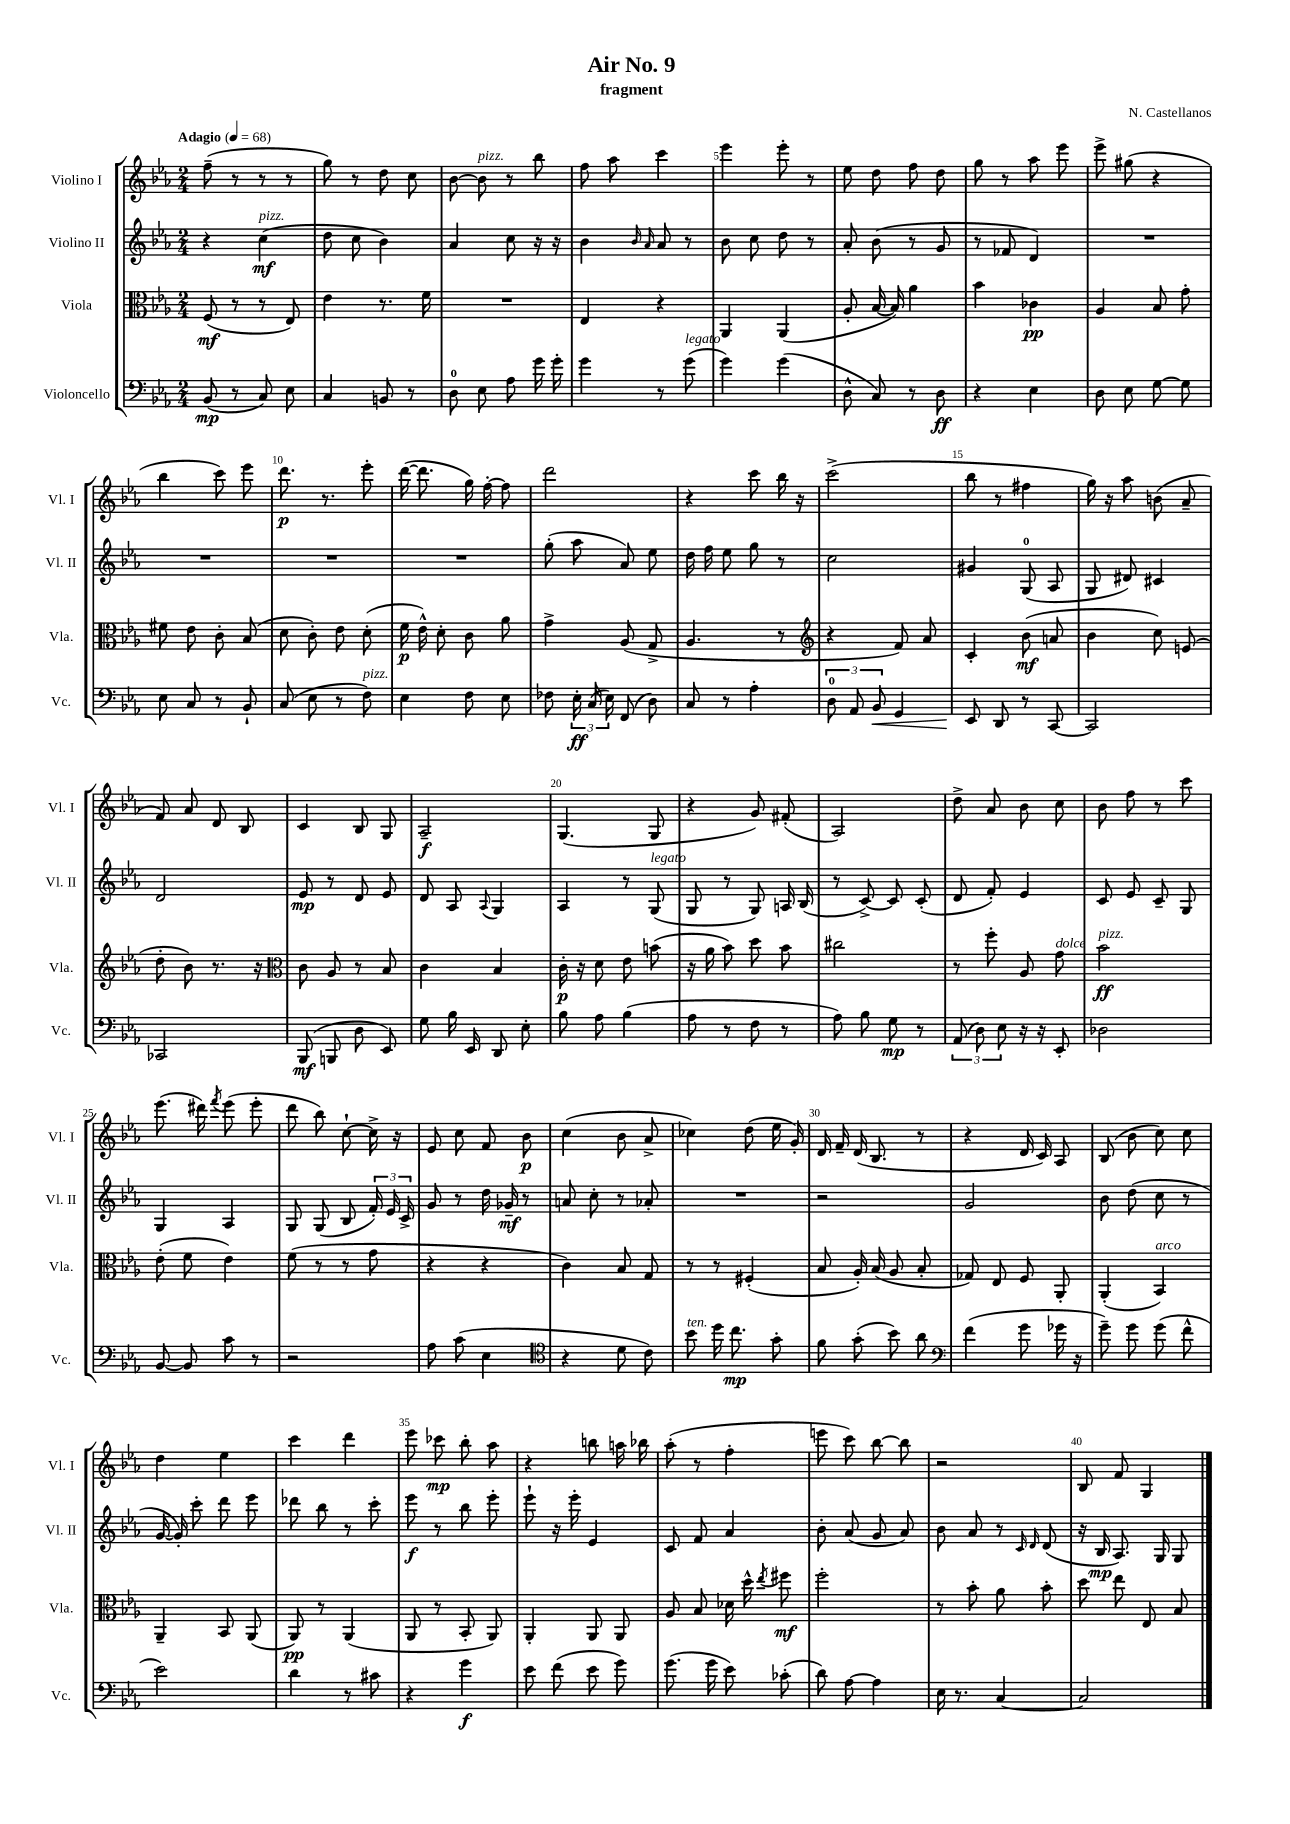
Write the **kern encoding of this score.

**kern	**kern	**kern	**kern
*staff4	*staff3	*staff2	*staff1
*clefF4	*clefC3	*clefG2	*clefG2
*k[b-e-a-]	*k[b-e-a-]	*k[b-e-a-]	*k[b-e-a-]
*M2/4	*M2/4	*M2/4	*M2/4
*MM68	*MM68	*MM68	*MM68
(8BB-	(8F	4r	(8ff~
8r	8r	.	8r
8C)	8r	(4cc	8r
8E-	8E-)	.	8r
=	=	=	=
4C	4e-	8dd	8gg)
.	.	8cc	8r
8BB	8.r	4b-)	8dd
8r	.	.	8cc
.	16f	.	.
=	=	=	=
8D	2r	4a-	[8b-
8E-	.	.	8b-]
8A-	.	8cc	8r
16g	.	16r	8bb-
16g'	.	16r	.
=	=	=	=
4g	4E-	4b-	8ff
.	.	.	8aa-
.	.	16qqb-	.
.	.	16qqa-	.
8r	4r	8a-	4ccc
(8g	.	8r	.
=	=	=	=
4g)	4AA-	8b-	4eee-
.	.	8cc	.
(4g	(4AA-	8dd	8eee-'
.	.	8r	8r
=	=	=	=
8D^^	8A-'	8a-'	8ee-
8C)	[16B-	(8b-	8dd
.	16B-])	.	.
8r	4a-	8r	8ff
8D	.	8g	8dd
=	=	=	=
4r	4b-	8r	8gg
.	.	8f-	8r
4E-	4c-	4d)	8aa-
.	.	.	8eee-
=	=	=	=
8D	4A-	2r	8eee-^
8E-	.	.	(8gg#
[8G	8B-	.	4r
8G]	8g'	.	.
=	=	=	=
8E-	8f#	2r	4bb-
8C	8e-	.	.
8r	8c'	.	8ccc)
8BB-`	(8B-	.	8eee-
=	=	=	=
(8C	8d	2r	8.ddd
8E-	8c')	.	.
.	.	.	8.r
8r	8e-	.	.
8F)	(8d'	.	8eee-'
=	=	=	=
4E-	16f	2r	([16ddd
.	16e-^^)	.	8.ddd]
.	8d'	.	.
8F	8c	.	16gg)
.	.	.	[16ff'
8E-	8a-	.	8ff]
=	=	=	=
8F-	4g^	(8gg'	2ddd
24E-'	.	8aa-	.
(24C	.	.	.
24E-)	.	.	.
(8FF	(8A-	8a-)	.
8D)	8G^	8ee-	.
=	=	=	=
8C	4.A-	16dd	4r
.	.	16ff	.
8r	.	8ee-	.
4A-'	.	8gg	8ccc
.	8r	8r	16bb-
.	.	.	16r
=	=	=	=
*	*clefG2	*	*
12D	4r	2cc	(2ccc^
12AA-	.	.	.
12BB-	.	.	.
4GG	8f)	.	.
.	8a-	.	.
=	=	=	=
8EE-	4c'	4g#	8bb-
8DD	.	.	8r
8r	(8b-	(8G	4ff#
[8CC	8a	8A-	.
=	=	=	=
2CC]	4b-	8G	16gg)
.	.	.	16r
.	.	8d#)	8aa-
.	8cc)	4c#	(8b
.	(8e	.	8a-~
=	=	=	=
2CC-	8dd'	2d	8f)
.	8b-)	.	8a-
.	8.r	.	8d
.	.	.	8B-
.	16r	.	.
=	=	=	=
*	*clefC3	*	*
(8BBB-	8c	8e-	4c
8BBB	8A-	8r	.
8D	8r	8d	8B-
8EE-)	8B-	8e-	8G
=	=	=	=
8G	4c	8d	2A-~
16B-	.	8A-	.
16EE-	.	.	.
.	.	8qqA-	.
8DD	4B-	4G	.
8E-'	.	.	.
=	=	=	=
8B-	16c'	4A-	(4.G
.	16r	.	.
8A-	8d	.	.
(4B-	8e-	8r	.
.	(8b	(8G	8G
=	=	=	=
8A-	16r	8G	4r
.	16a-	.	.
8r	8b-)	8r	.
8F	8dd	8G)	8g)
8r	8b-	16A	(8f#'
.	.	(16B-	.
=	=	=	=
8A-)	2cc#	8r	2A-)
8B-	.	[8c^)	.
8G	.	8c]	.
8r	.	(8c'	.
=	=	=	=
(12AA-	8r	8d	8dd^
12D)	.	.	.
.	8ff'	8f')	8a-
12E-	.	.	.
16r	8A-	4e-	8b-
16r	.	.	.
8EE-'	8g	.	8cc
=	=	=	=
2D-	2b-	8c	8b-
.	.	8e-	8ff
.	.	8c~	8r
.	.	8G	8ccc
=	=	=	=
[8BB-	(8e-'	4G	(8.eee-
8BB-]	8f	.	.
.	.	.	16ddd#)
.	.	.	8qfff
8c	4e-)	4A-	(8eee-
8r	.	.	8eee-'
=	=	=	=
2r	(8f	8G	8ddd
.	8r	(8G	8bb-)
.	8r	8B-	[8cc`
.	8g	24f')	16cc^]
.	.	24e-	.
.	.	.	16r
.	.	24c^	.
=	=	=	=
8A-	4r	8g	8e-
(8c	.	8r	8cc
4E-	4r	16dd	8f
.	.	16g-~	.
.	.	8r	8b-
=	=	=	=
*clefC4	*	*	*
4r	4c)	8a	(4cc
.	.	8cc'	.
8d	8B-	8r	8b-
8c)	8G	8a-'	8a-^
=	=	=	=
8b-	8r	2r	4cc-)
16dd	8r	.	.
8.cc	.	.	.
.	(4F#'	.	(8dd
8g'	.	.	16ee-
.	.	.	16g')
=	=	=	=
8f	8B-	2r	16d
.	.	.	16f~
(8g'	16A-')	.	(16d
.	(16B-	.	8.B-
8b-)	8A-	.	.
8a-	8B-'	.	8r
=	=	=	=
*clefF4	*	*	*
(4f	8G-)	2g	4r
.	8E-	.	.
8g	8F	.	16d
.	.	.	16c)
16g-	8AA-'	.	8A-
16r	.	.	.
=	=	=	=
8g~)	(4AA-'	8b-	(8B-
8g	.	(8dd	8b-
(8g	4BB-)	8cc	8cc)
8f^^	.	8r	8cc
=	=	=	=
2e-)	4AA-~	[16g	4dd
.	.	16g'])	.
.	.	8ccc'	.
.	8BB-	8ddd	4ee-
.	(8AA-	8eee-	.
=	=	=	=
4d	8AA-)	8ddd-	4ccc
.	8r	8bb-	.
8r	(4AA-	8r	4ddd
8c#	.	8ccc'	.
=	=	=	=
4r	8AA-	8eee-	8eee-
.	8r	8r	8ccc-
4g	8BB-'	8bb-	8bb-'
.	8AA-)	8eee-'	8aa-
=	=	=	=
8e-	4AA-'	8eee-`	4r
(8f	.	16r	.
.	.	16eee-'	.
8e-	8AA-	4e-	8bb
8g)	8AA-	.	16aa
.	.	.	16bb-
=	=	=	=
(8.g	8A-	8c	(8aa-'
.	8B-	8f	8r
16g	.	.	.
8e-)	16d-	4a-	4ff'
.	16dd^^	.	.
.	8qee-	.	.
(8c-'	8ff#	.	.
=	=	=	=
8d)	2ff'	8b-'	8eee
[8A-	.	(8a-	8ccc)
4A-]	.	8g	[8bb-
.	.	8a-)	8bb-]
=	=	=	=
16E-	8r	8b-	2r
8.r	.	.	.
.	8b-'	8a-	.
[4C	8a-	8r	.
.	.	16qqc	.
.	.	16qqd	.
.	8b-'	(8d	.
=	=	=	=
2C]	8dd	16r	8B-
.	.	16B-	.
.	8ee-	8.A-)	8f
.	8E-	.	4G
.	.	16G	.
.	8B-	8G	.
==	==	==	==
*-	*-	*-	*-
